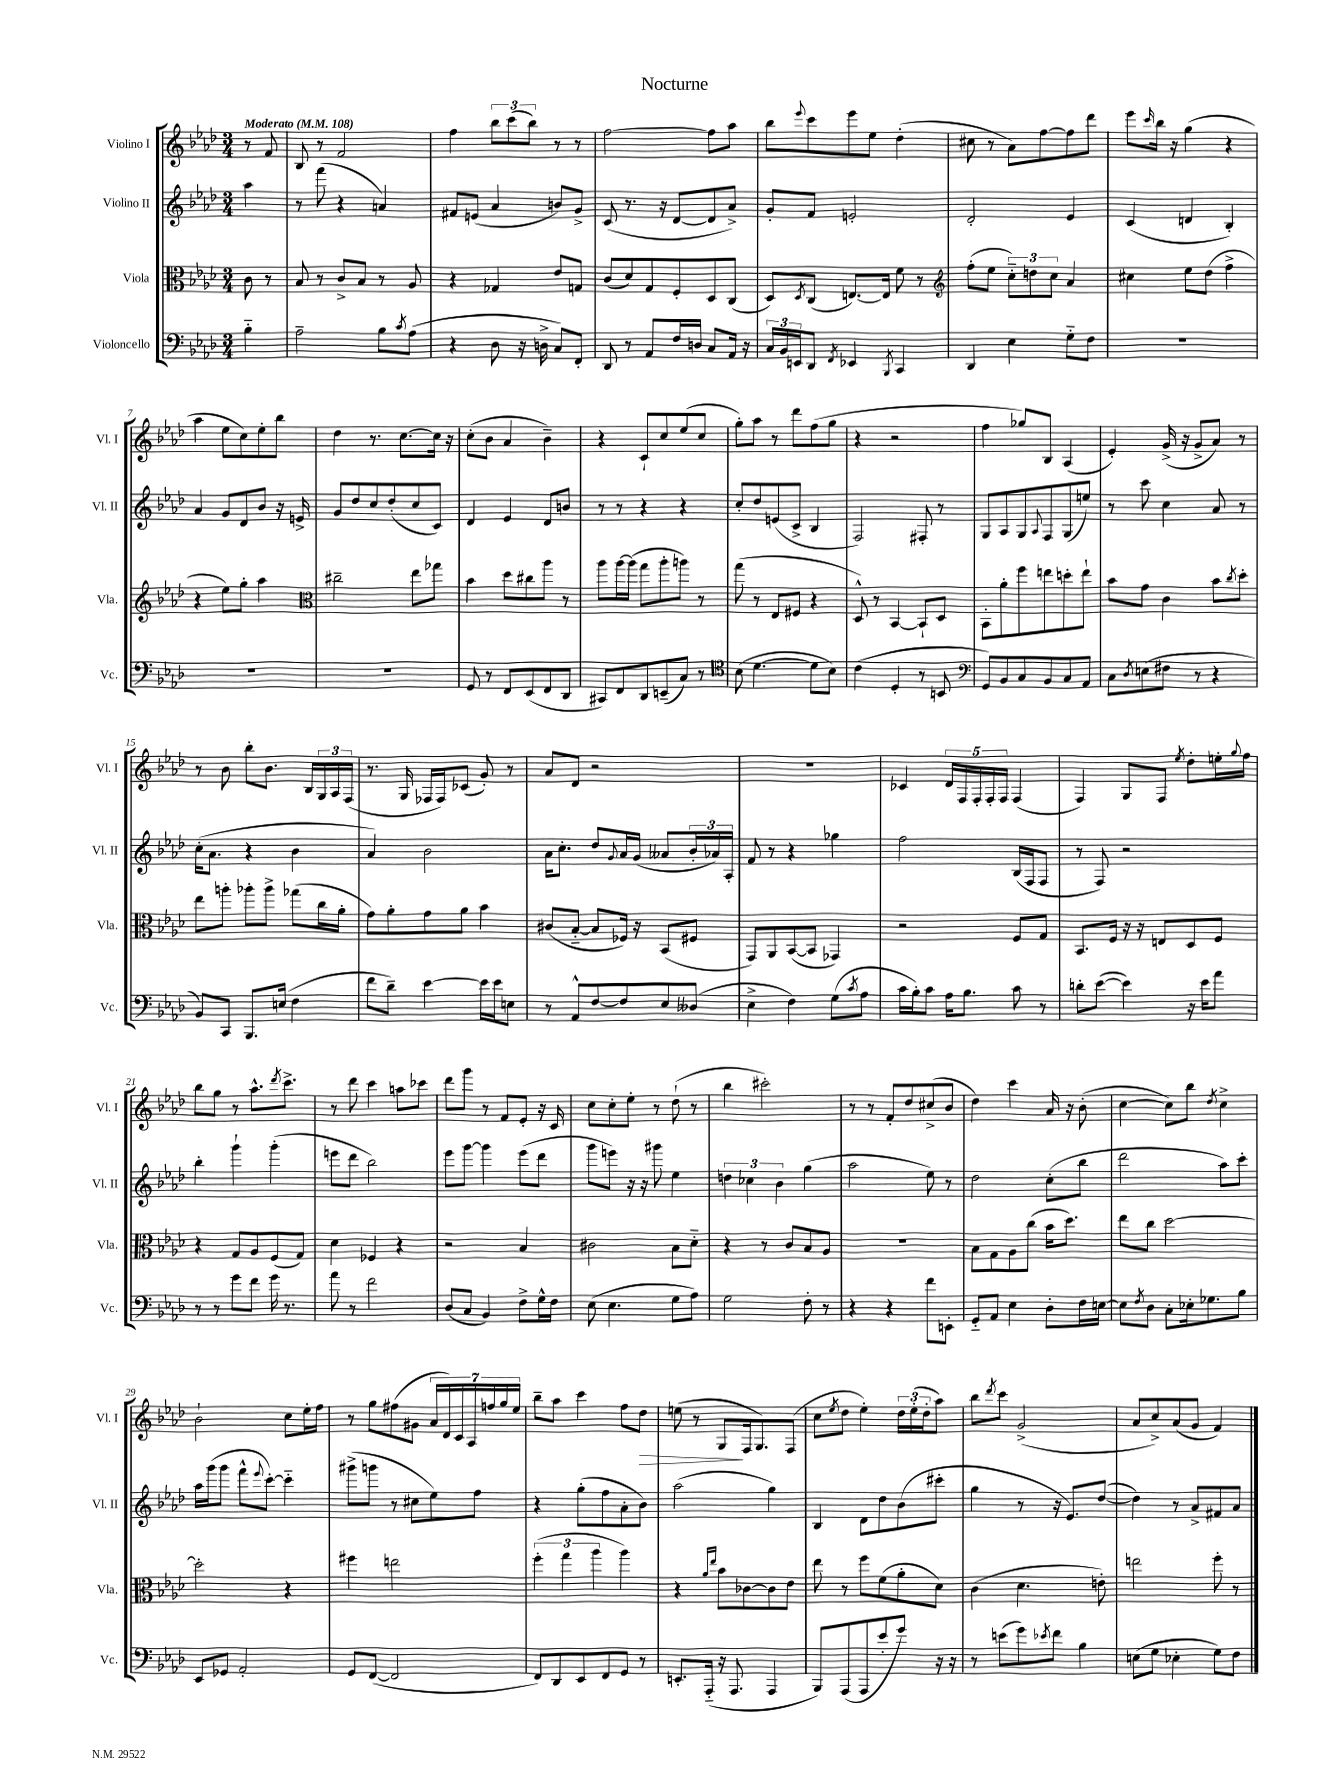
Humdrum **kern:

**kern	**kern	**kern	**kern
*staff4	*staff3	*staff2	*staff1
*clefF4	*clefC3	*clefG2	*clefG2
*k[b-e-a-d-]	*k[b-e-a-d-]	*k[b-e-a-d-]	*k[b-e-a-d-]
*M3/4	*M3/4	*M3/4	*M3/4
*MM108	*MM108	*MM108	*MM108
4B-'~	8c	4aa-	8r
.	8r	.	8f
=	=	=	=
2A-~	8B-	8r	8B-
.	8r	(8fff	8r
.	8c^	4r	2f
.	8B-	.	.
8B-	8r	4a)	.
8qc	.	.	.
(8A-	8A-	.	.
=	=	=	=
4r	4r	8f#	4ff
.	.	(8e	.
8D-	4G-	4a-	12bb-
.	.	.	(12ccc
16r	.	.	.
.	.	.	12bb-)
16D^	.	.	.
8C)	8e-	8b)	8r
8FF'	8G	8g^	8r
=	=	=	=
8DD-	(8c	(8c	[2ff
8r	8d-)	8.r	.
8AA-	8G	.	.
.	.	16r	.
16F	8F'	[8d-	.
16D	.	.	.
8C	8D-	8d-]	8ff]
16AA-	(8C	8a-^)	8aa-
16r	.	.	.
=	=	=	=
24C	8D-)	8g'	8bb-
24BB-	.	.	.
24EE	.	.	.
.	8qD-	.	8qqeee-
8DD-	(8C	8f	8ccc
8qFF	.	.	.
4EE-	[8.E)	2e'	8eee-
.	.	.	8ee-
.	16E]	.	.
8qBBB-	.	.	.
4CC	8f	.	(4dd-'
.	8r	.	.
=	=	=	=
*	*clefG2	*	*
4DD-	(8ff'	2d-'	8cc#
.	8ee-	.	8r
4E-	12cc'~)	.	8a-)
.	12dd	.	.
.	.	.	[8ff
.	12cc	.	.
8G'~	4a-	4e-	8ff]
8F	.	.	8ddd-
=	=	=	=
2.r	4cc#	(4c	8eee-
.	.	.	16qqccc
.	.	.	16bb-
.	.	.	16r
.	8ee-	4d	(4gg
.	(8dd-	.	.
.	4ff^	4B-')	4r
=	=	=	=
2.r	4r	4a-	4aa-
.	8ee-)	8g	8ee-
.	8gg'	8d-	8cc)
.	4aa-	8b-	8ee-'
.	.	16r	8bb-
.	.	16e^	.
=	=	=	=
*	*clefC3	*	*
2.r	2cc#~	8g	4dd-
.	.	8dd-	.
.	.	8cc	8.r
.	.	(8dd-'	.
.	.	.	[8.cc
.	8ee-	8cc	.
.	8gg-	8c)	16cc]
.	.	.	16r
=	=	=	=
8GG	4b-	4d-	(8cc'
8r	.	.	8b-
8FF	8dd-	4e-	4a-
(8EE-	8cc#	.	.
8FF	8aa-	8d-	4b-~)
8DD-	8r	8b	.
=	=	=	=
8CC#)	8aa-	8r	4r
8FF	[16aa-	8r	.
.	(16aa-]	.	.
8DD-	8gg	4r	8c`
(8EE~	8aa-'	.	8cc
8C)	8aa)	4r	(8ee-
8r	8r	.	8cc
=	=	=	=
*clefC4	*	*	*
(8B-	(8gg	8cc'	8gg')
[4.d-	8r	8dd-	8aa-
.	8E-	(8e	8r
.	8F#	8c^	8ddd-
8d-]	4r	4B-	(8ff
8B-)	.	.	8gg
=	=	=	=
(4c	8D-^^)	2F)	4r
.	8r	.	.
4D-'	[4BB-	.	2r
8r	8BB-`]	8F#'	.
8BB	8D-	8r	.
=	=	=	=
*clefF4	*	*	*
8GG)	8BB-'	8G	4ff
8BB-	8a-'	8A-	.
8C	8ff	8G	8gg-)
.	.	8qqA-	.
8BB-	8ee	8F	8B-
8C	8dd'	(8G	(4A-
8AA-	8ee`	8ee)	.
=	=	=	=
8C	8b-	8r	4e-')
8qD-	.	.	.
(8E	8g	8ccc	.
8F#	4c	4cc	(16g^
.	.	.	16r
8r	.	.	8g^
4r	8b-	8a-	8a-)
.	8qcc	.	.
.	8dd-'	8r	8r
=	=	=	=
8BB-)	8ee-	(16cc'	8r
.	.	8.a-	.
8CC	8aa'	.	8b-
8.BBB-	8aa-'	4r	8bb-'
.	8aa-^	.	8.b-
(16E	.	.	.
4F	(8gg-	4b-	.
.	.	.	16B-
.	16cc	.	24G
.	.	.	24A-
.	16a-'	.	.
.	.	.	(24F
=	=	=	=
8f	8g)	4a-)	8.r
8d-~)	8a-'	.	.
.	.	.	16G
[4e-	8g	2b-	16F-
.	.	.	16F-)
.	8a-	.	(8c-
16e-]	4b-	.	8g')
16e-	.	.	.
8E	.	.	8r
=	=	=	=
8r	(8c#	16a-	8a-
.	.	8.cc'	.
8AA-^^	[8B-'~	.	8d-
[8F	8B-]	8dd-	2r
.	.	8qqg	.
8F]	16F-)	16a-	.
.	16r	(16g	.
8E-	(8BB-	8a--	.
(8D--	8F#	24b-'	.
.	.	24a-)	.
.	.	24A-'	.
=	=	=	=
4E-^	8GG)	8f	2.r
.	8AA-	8r	.
4F)	([8BB-	4r	.
.	8BB-]	.	.
(8G	4GG-)	4gg-	.
8qc	.	.	.
8A-	.	.	.
=	=	=	=
16c	2r	2ff	4c-
16B-')	.	.	.
8c	.	.	.
16A-	.	.	20d-
.	.	.	20F
8.B-	.	.	.
.	.	.	20F'
.	.	.	20F'
.	.	.	20F
8c	8F	(16B-	(4F
.	.	16F	.
8r	8G	8F	.
=	=	=	=
8d'	8.BB-	8r	4F)
([8e-	.	8F)	.
.	16F	.	.
4e-])	16r	2r	8G
.	16r	.	.
.	8E	.	8F
.	.	.	8qee-
16r	8D-	.	8dd-'
16e-	.	.	.
8a-	8F	.	16ee'
.	.	.	8qqgg
.	.	.	16ff
=	=	=	=
8r	4r	4bb-'	8bb-
8r	.	.	8gg
8g	8G	4ggg`	8r
8f	8A-	.	8.aa-^^
16g	(8F	(4ggg'	.
.	.	.	8qddd-
8.r	.	.	8.ccc^
.	8G)	.	.
=	=	=	=
8a-	4d-	8eee	8r
8r	.	8ddd-	8ddd-
2f	4F-	2bb-)	4ccc
.	4r	.	8aa
.	.	.	8ccc-
=	=	=	=
(8D-	2r	8eee-	8ddd-
8C	.	[8ggg	8ggg
4BB-)	.	4ggg]	8r
.	.	.	8f
8F^	4B-	(8eee-	8e-'
16G^^	.	8ddd-	16r
16F	.	.	16c
=	=	=	=
(8E-	2c#	8ggg	8cc
4.E-	.	8eee)	8cc'
.	.	16r	8ee-'
.	.	16r	.
.	.	8ggg#	8r
8G	8B-	4ee-	(8dd-`
8A-)	8d-'~	.	8r
=	=	=	=
2G	4r	6dd	4bb-
.	.	6cc-	.
.	8r	.	2ccc#')
.	.	6b-	.
.	8c	.	.
8F'	8B-	(4gg	.
8r	8A-	.	.
=	=	=	=
4r	2.r	2aa-	8r
.	.	.	8r
4r	.	.	8f'
.	.	.	8dd-
8f	.	8ee-)	(8cc#^
8EE'	.	8r	8b-
=	=	=	=
8GG'~	8B-	2dd-	4dd-)
8AA-	8G	.	.
4E-	8A-	.	4ccc
.	(8cc	.	.
8D-'	16b-	(8cc'	16a-
.	8.dd-)	.	16r
16F	.	8bb-	(8b-'
[16E	.	.	.
=	=	=	=
8E]	8ee-	2ddd-	[4cc
8qF	.	.	.
8D-	8cc	.	.
8C'	[2dd-	.	8cc])
16E-'	.	.	8bb-
8.G-	.	.	.
.	.	.	8qdd-
.	.	8aa-)	4cc^
8B-	.	8ccc'	.
=	=	=	=
8EE-	2dd-']	16aa-	2b-`
.	.	(16ggg	.
8GG-	.	8ggg	.
2AA-'	.	8fff^^	.
.	.	8qqeee-	.
.	.	[8ccc')	.
.	4r	4ccc'~]	8cc
.	.	.	16ee-'
.	.	.	16ff
=	=	=	=
8GG	4ff#	(8ggg#^	8r
([8FF	.	8ggg	8gg
2FF]	2ee	8r	(8ff#
.	.	8cc#	8g#
.	.	8ee-)	28a-
.	.	.	28d-)
.	.	.	28c
.	.	.	28A-
.	.	8ff	.
.	.	.	28ff
.	.	.	28gg
.	.	.	28ee-
=	=	=	=
8FF)	(6ff'	4r	8bb-~
8DD-	.	.	8aa-
.	6gg	.	.
8EE-	.	(8gg'	4ccc
.	6aa-	.	.
8FF	.	8ff	.
8GG	4aa-)	8a-'	8ff
8r	.	8b-)	8dd-
=	=	=	=
8.EE'	4r	(2aa-	(8ee
.	.	.	8r
(16AAA-'~	.	.	.
.	16qqa-	.	.
.	16qqee-	.	.
16r	8b-	.	8G
8.AAA-	.	.	.
.	[8c-	.	16F
.	.	.	8.G)
4AAA-	8c-]	4gg)	.
.	8e-	.	(8F
=	=	=	=
8BBB-)	8ee-	4B-	8cc
.	.	.	8qee-
(8AAA-	8r	.	8dd-
8AAA-	8ff	8d-	4ee-')
8e-'	(8f	8dd-	.
8g)	8a-'	(8b-	24dd-
.	.	.	(24ee-'
.	.	.	24dd-'
16r	8d-)	8ccc#'	8aa-)
16r	.	.	.
=	=	=	=
8r	(4c	4gg	8bb-
.	.	.	8qddd-
(8e	.	.	8ccc
8g)	4.d-	8r	(2g^
8qe-	.	.	.
8f	.	16r	.
.	.	8.e-)	.
4B-	.	.	.
.	8e')	([8dd-	.
=	=	=	=
(8E	2ee	4dd-])	8a-
8G	.	.	8cc^)
4E-'	.	8r	(8a-
.	.	8a-^	8g
8G)	8ff'	8f#	4f)
8F	8r	8a-	.
==	==	==	==
*-	*-	*-	*-
